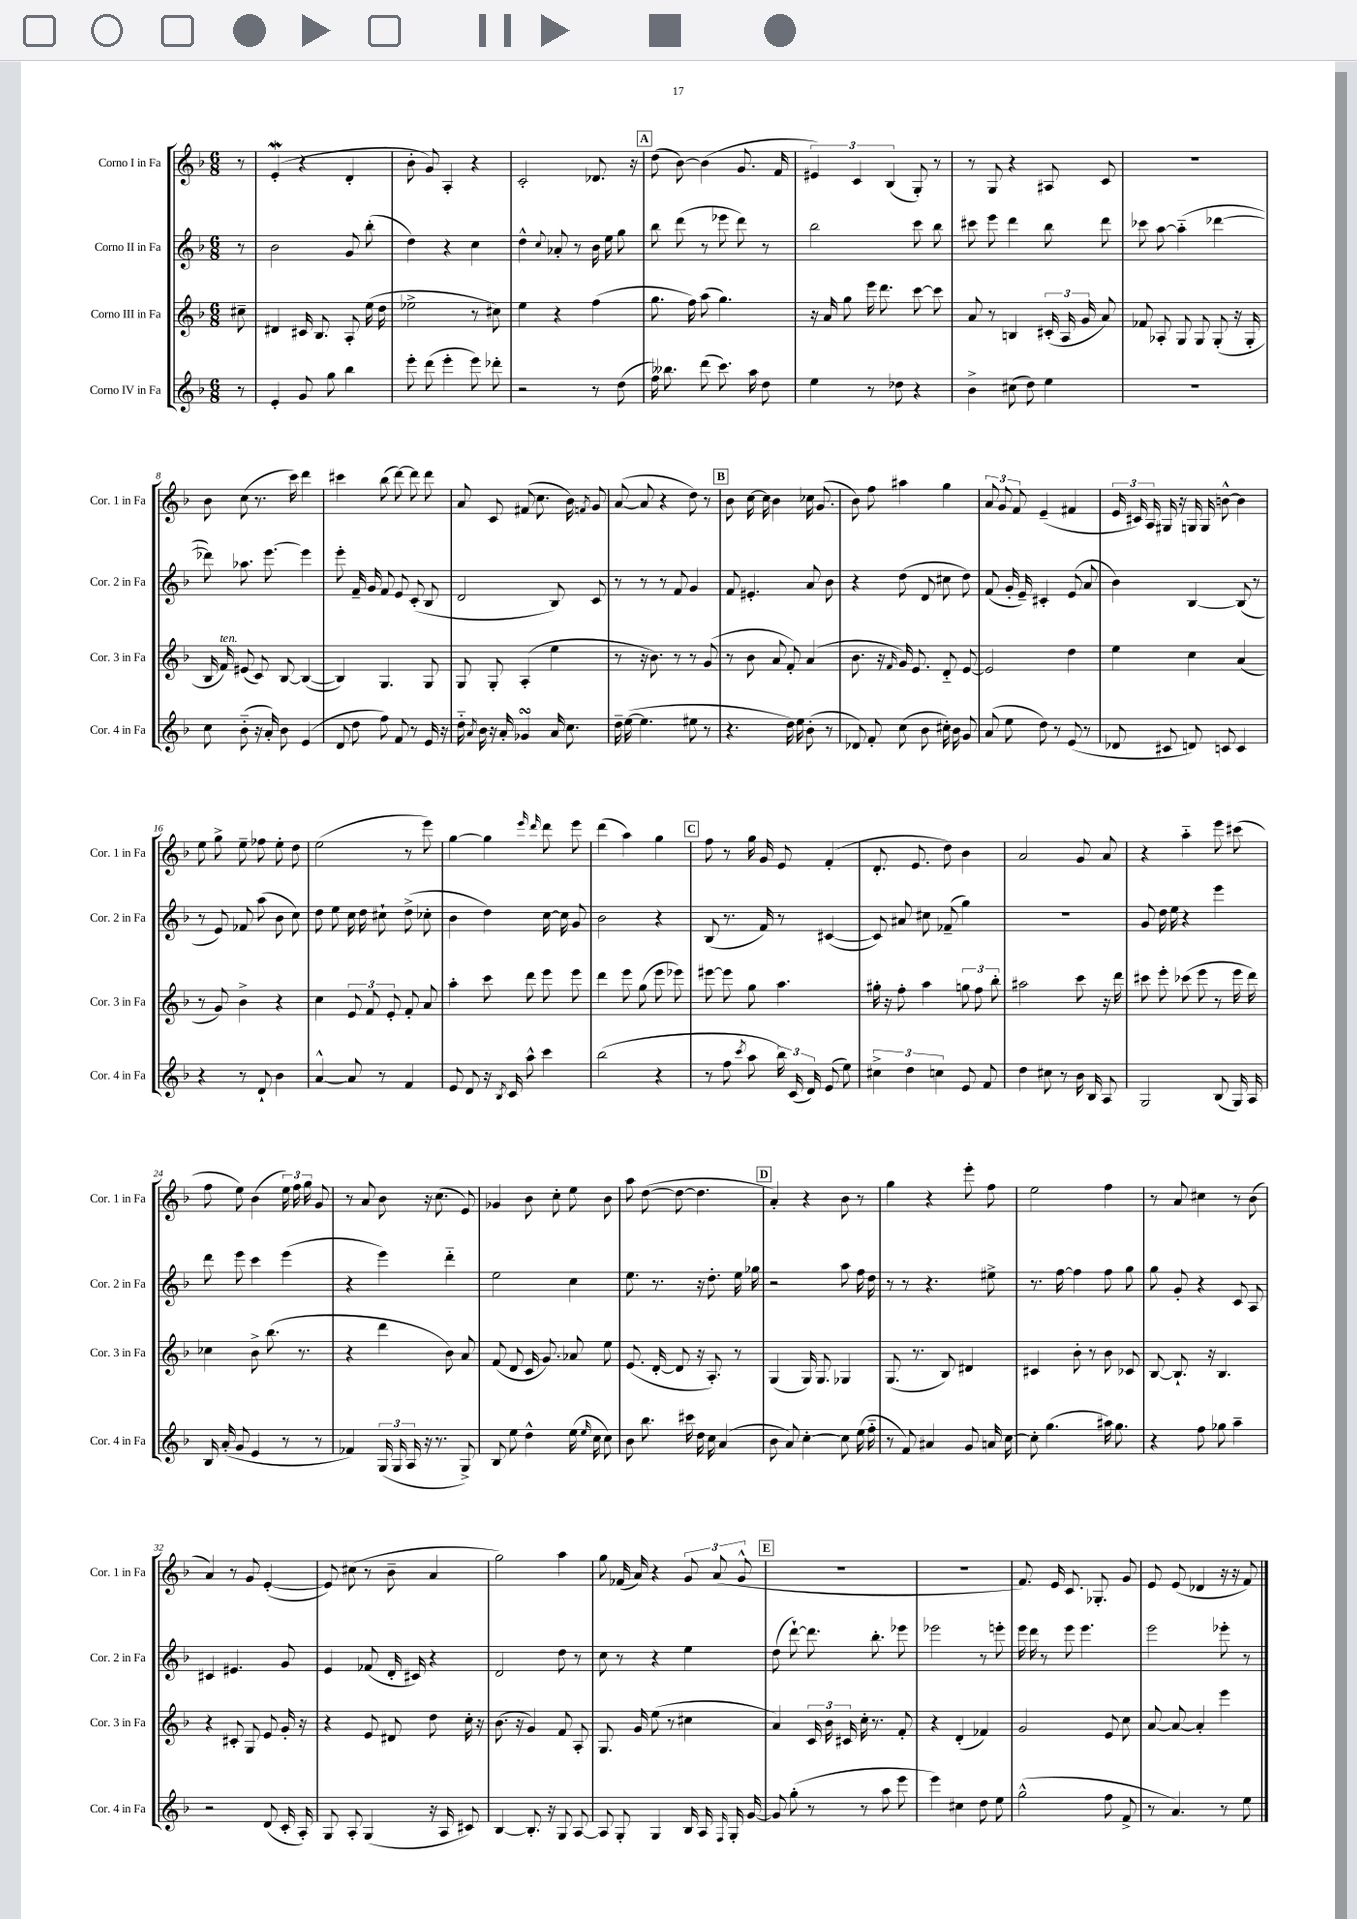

**kern	**kern	**kern	**kern
*staff4	*staff3	*staff2	*staff1
*clefG2	*clefG2	*clefG2	*clefG2
*k[b-]	*k[b-]	*k[b-]	*k[b-]
*M6/8	*M6/8	*M6/8	*M6/8
8r	8cc#~\	8r	8r
=	=	=	=
4e'/	4d#/	2b-\	(4e'/
8g/	16c#/	.	4r
.	8.B-/	.	.
8gg\	.	.	.
4bb-\	8A'/	8g/	4d'/
.	(16ee\	(8bb-'\	.
.	16dd\	.	.
=	=	=	=
8eee'\	2ee-^\	4dd\)	8b-'\
(8ddd\	.	.	8g/)
4eee'\	.	4r	4A'/
8eee\)	8r	4cc\	4r
8ddd-'\	8cc#\)	.	.
=	=	=	=
2r	4ee\	4dd^^\	2c'/
.	.	8qqcc/	.
.	4r	8a-'/	.
.	.	8r	.
8r	(4ff\	16b-\	8.d-/
.	.	16ee\	.
(8dd\	.	8gg\	.
.	.	.	16r
=	=	=	=
16ff\)	8.gg\	8bb-\	(8dd\
8.bb--\	.	.	.
.	.	(8ddd\	[8b-\)
.	16ff\)	.	.
(8ddd\	(8aa\	8r	(4b-\]
8.ccc\)	4.gg\)	8eee-\	.
.	.	8ddd\)	8.g/
16aa\	.	.	.
8dd\	.	8r	.
.	.	.	16f/
=	=	=	=
4ee\	16r	2bb-\	6e#/)
.	16a/	.	.
.	8gg\	.	.
.	.	.	6c/
8r	16eee\	.	.
.	8.ddd\	.	.
.	.	.	(6B-/
8dd-\	.	.	.
4r	[8ccc\	8ccc\	8G'/)
.	8ccc\]	8bb-\	8r
=	=	=	=
4b-^\	8a/	8ccc#\	8r
.	8r	8eee\	8G/
(8cc#\	4B/	4ddd\	4r
8dd\)	.	.	.
4ee\	(24c#'/	8bb-\	8A#/
.	24A/	.	.
.	24g/	.	.
.	8a/)	8ddd\	8c/
=	=	=	=
2.r	8f-/	8ccc-\	2.r
.	8A-'/	[8aa\	.
.	8G/	(4aa'~\]	.
.	8G/	.	.
.	(8G'/	[4ddd-\	.
.	16r	.	.
.	16G'/	.	.
=	=	=	=
8cc\	16B-/	8ddd-\])	8b-\
.	16f/)	.	.
(8b-'~\	(8e#/	8.aa-\	(8cc\
16r	8c/)	.	8.r
16a'/)	.	[8.eee\	.
8b-\	[8B-/	.	.
.	.	.	16ccc\)
(4e/	(4B-/_	4eee\]	4ddd\
=	=	=	=
8d/	4B-/])	8eee'\	4ccc#\
8dd\	.	16f~/	.
.	.	16g/	.
8ff\)	4.G/	8f/	(8bb-\
8f/	.	8e/	[8ddd\)
8r	.	(8c'/	8ddd\]
16e/	8G/	8B-/	8ddd\
16r	.	.	.
=	=	=	=
16dd'~\	8G/	2d/	8a/
8qa/	.	.	.
16b-\	.	.	.
16r	8G'/	.	8c/
16a'/	.	.	.
4g-/	(4A'/	.	(8f#/
.	.	.	8.cc\
16a/	4ee\	8B-/)	.
8.cc\	.	.	16b-\)
.	.	.	8qf/
.	.	8c/	8g/
=	=	=	=
16dd~\	8r	8r	([8a/
([16ee\	.	.	.
4.ee\]	16r	8r	8a/]
.	8.b-\)	.	.
.	.	8r	4r
.	8r	8f/	.
8ee#\	8r	4g/	8dd\)
8r	(8g/	.	8r
=	=	=	=
4.r	8r	8f/	8b-\
.	8b-\	4.e#'/	[16cc\
.	.	.	16cc\]
.	8a/	.	4b-\
16dd\)	8f'/)	.	.
16ee\	.	.	.
(8b-'\	(4a/	8a/	16cc-\
.	.	.	(8.g/
8r	.	8b-\	.
=	=	=	=
8d-/)	8.b-\	4r	8b-\)
8f'/	.	.	8ff\
.	16r	.	.
.	16qqf/	.	.
(8cc\	16g/)	(8dd\	4aa#\
.	8.e/	.	.
8b-\	.	8d/	.
16cc#'\)	8d'~/	8cc#\	4gg\
16b-\	.	.	.
8g/	[8e/	8dd\)	.
=	=	=	=
(8a/	2e/]	(8f/	12a/
.	.	.	12g/
8ee\	.	16g'/	.
.	.	.	12f/
.	.	16e~/)	.
8dd\)	.	4c#'/	(4e~/
8r	.	.	.
(8e/	4dd\	(8e/	4f#/
8r	.	8a/	.
=	=	=	=
8d-/	4ee\	4b-\)	24e/
.	.	.	24c#/)
.	.	.	24A/
8c#/	.	.	16G#/
.	.	.	16r
8d/)	4cc\	[4B-/	16G/
.	.	.	16G/
8c/	.	.	[8b^^\
4c/	(4a/	(8B-/]	4b\]
.	.	8r	.
=	=	=	=
4r	8r	8r	8ee\
.	8g/)	8e/)	8gg^\
8r	4b-^\	8f-/	8ee~\
8d`/	.	(8aa\	8ff-\
4b-\	4r	8b-\	8ee'\
.	.	8cc\)	8dd\
=	=	=	=
[4a^^/	4cc\	8dd\	(2ee\
.	.	8ee\	.
8a/]	12e/	16cc\	.
.	.	16dd\	.
.	12f/	.	.
8r	.	8cc#`\	.
.	12e'/	.	.
4f/	8f'/	(8dd^\	8r
.	8a/	8cc-'\	8eee\)
=	=	=	=
8e/	4aa'\	4b-\	[4gg\
8d/	.	.	.
16r	8ccc\	4dd\)	4gg\]
8qB-/	.	.	.
16c/	.	.	.
8aa^^\	8ddd\	.	.
.	.	.	16qqeee/
.	.	.	16qqddd/
4ccc\	8eee\	[16cc\	8ddd\
.	.	16cc\]	.
.	8eee\	8g/	8eee\
=	=	=	=
(2bb-\	4ddd\	2b-\	(4ddd\
.	8eee\	.	4aa\)
.	(8gg\	.	.
4r	8eee\	4r	4gg\
.	8eee-\)	.	.
=	=	=	=
8r	[8eee#\	(8B-/	8ff\
8ff\	8eee#\]	8.r	8r
8qccc/	.	.	.
8aa\	8gg\	.	16gg\
.	.	16f/)	16g/
24bb-\)	4.aa\	8r	8e/
(24c/	.	.	.
24d/)	.	.	.
(8e/	.	([4c#/	(4f'/
8ee\)	.	.	.
=	=	=	=
6cc#^\	16gg#'\	8c#/])	8.d'/
.	16r	.	.
.	8ff'\	8a#/	.
6dd\	.	.	.
.	.	.	8.e/
.	4aa\	8cc#\	.
6cc\	.	.	.
.	.	(8f-~/	8dd\)
8e/	12gg\	4gg\)	4b-\
.	12ff\	.	.
8f/	.	.	.
.	12bb-'\	.	.
=	=	=	=
4dd\	2aa#\	2.r	2a/
8cc#\	.	.	.
8r	.	.	.
16b-\	8ccc\	.	8g/
16B-/	.	.	.
8A/	16r	.	8a/
.	16ddd\	.	.
=	=	=	=
2G/	8ccc#\	8g/	4r
.	8eee'\	16dd\	.
.	.	16ee\	.
.	(8ccc-\	4r	4aa'~\
.	8eee\	.	.
(8B-/	8r	4eee\	8eee\
16G/)	16eee\	.	(8ccc#\
16A/	16ddd\)	.	.
=	=	=	=
16B-/	4cc-\	8ddd\	8ff\
(16a'/	.	.	.
8g/	.	8eee\	8ee\)
4e/	8b-^\	4ccc\	(4b-\
.	(8.bb-\	.	.
8r	.	(4eee\	24ee\)
.	.	.	24ff\
.	8.r	.	.
.	.	.	24gg\
8r	.	.	8g/
=	=	=	=
4f-/)	4r	4r	8r
.	.	.	8a/
(24G/	4ddd\	4eee\)	8b-\
24G/	.	.	.
24A/	.	.	.
16r	.	.	16r
8.r	.	.	(8.cc\
.	8b-\)	4ddd'~\	.
8G^/)	8a/	.	8e/)
=	=	=	=
8B-/	(8f/	2ee\	4g-/
8ee\	8d/	.	.
4dd^^\	16c/	.	8b-\
.	8.g/)	.	.
.	.	.	8cc'\
(16ee\	8a-/	4cc\	8ee\
16qqee/	.	.	.
16cc\	.	.	.
8cc\)	8ee\	.	8b-\
=	=	=	=
8b-\	(8.e/	8.ee\	8aa\
8.bb-\	.	.	([8dd\
.	[16d'/	8.r	.
.	8d/]	.	8dd\_
16ccc#\	.	.	.
16dd\	16r	16r	4.dd\]
16cc\	8.A'/)	8.dd'\	.
(4a/	.	.	.
.	8r	16ee\	.
.	.	16gg-\	.
=	=	=	=
8b-\	(4G/	2r	4a'/)
8a/)	.	.	.
[4cc'\	16G/)	.	4r
.	8.G/	.	.
8cc\]	4G-/	8aa\	8b-\
(16ee\	.	16ff\	8r
16ff'~\	.	16dd\	.
=	=	=	=
8r	(8.G/	8r	4gg\
8f/)	.	8r	.
.	8.r	.	.
4a#/	.	4.r	4r
.	8B-/)	.	.
8g/	4d#/	.	8eee'\
16a/	.	8ee#^\	8ff\
[16cc\	.	.	.
=	=	=	=
8cc'\]	4c#/	8.r	2ee\
(4.gg\	.	.	.
.	.	[16ff\	.
.	8b-'\	4ff\]	.
.	8r	.	.
16aa#\)	8b-\	8ff\	4ff\
8.gg\	.	.	.
.	8c-/	8gg\	.
=	=	=	=
4r	[8B-/	8gg\	8r
.	8.B-`/]	8g'/	8a/
8ff\	.	4r	4cc#\
.	16r	.	.
8gg-\	4.B-/	.	.
4aa~\	.	8c/	8r
.	.	8A/	(8b-\
=	=	=	=
2r	4r	4c#/	4a/)
.	8c#'/	4.e#/	8r
.	8G/	.	8g/
(8d/	8e/	.	([4e'/
16c'/	16g'/	8g/	.
16A'/)	16r	.	.
=	=	=	=
8G/	4r	4e/	8e/])
8A'/	.	.	(8cc#\
(4G/	8e/	(8f-/	8r
.	8d#/	16d'/	8b-~\
.	.	16c#/)	.
16r	8dd\	4r	4a/
16A/	.	.	.
8c#/)	16cc'\	.	.
.	16r	.	.
=	=	=	=
[4B-/	(8.b-\	2d/	2gg\)
.	16r	.	.
8.B-'/]	4g/)	.	.
16r	.	.	.
8G/	8f/	8dd\	4aa\
[8A/	8A'/	8r	.
=	=	=	=
8A/]	8.G/	8cc\	8gg\
8G'/	.	8r	(16f-/
.	16g/	.	16a/)
4G/	(8ee\	4r	4r
.	8r	.	.
16B-/	4cc#\	4ee\	12g/
16A/	.	.	.
.	.	.	(12a/
16qqF/	.	.	.
16G'/	.	.	.
.	.	.	12g^^/
[16g/	.	.	.
=	=	=	=
8g/]	4a/)	(8dd\	2.r
(8gg'\	.	[8ddd`\)	.
8r	24c/	8.ddd\]	.
.	24b-\	.	.
.	24c#/	.	.
8r	16cc'\	.	.
.	8.r	8.bb-'\	.
8aa\	.	.	.
8eee\	8f'/	8eee-\	.
=	=	=	=
4eee\)	4r	2eee-\	2.r
4cc#\	(4d'/	.	.
8dd\	4f-/)	8r	.
8ee\	.	8eee'\	.
=	=	=	=
(2gg^^\	2g/	16eee\	8.f/)
.	.	16ddd\	.
.	.	8r	.
.	.	.	16e/
.	.	8eee\	8.c/
.	.	4.eee\	.
.	.	.	8.G-'/
8ff\	8e/	.	.
8f^/	8cc\	.	8g/
=	=	=	=
8r	[8a/	2eee\	8e/
4.a/)	8a/_	.	(8e/
.	4a'/]	.	4d-/
8r	4eee\	8eee-'\	16r
.	.	.	16r
8ee\	.	8r	8f/)
==	==	==	==
*-	*-	*-	*-
